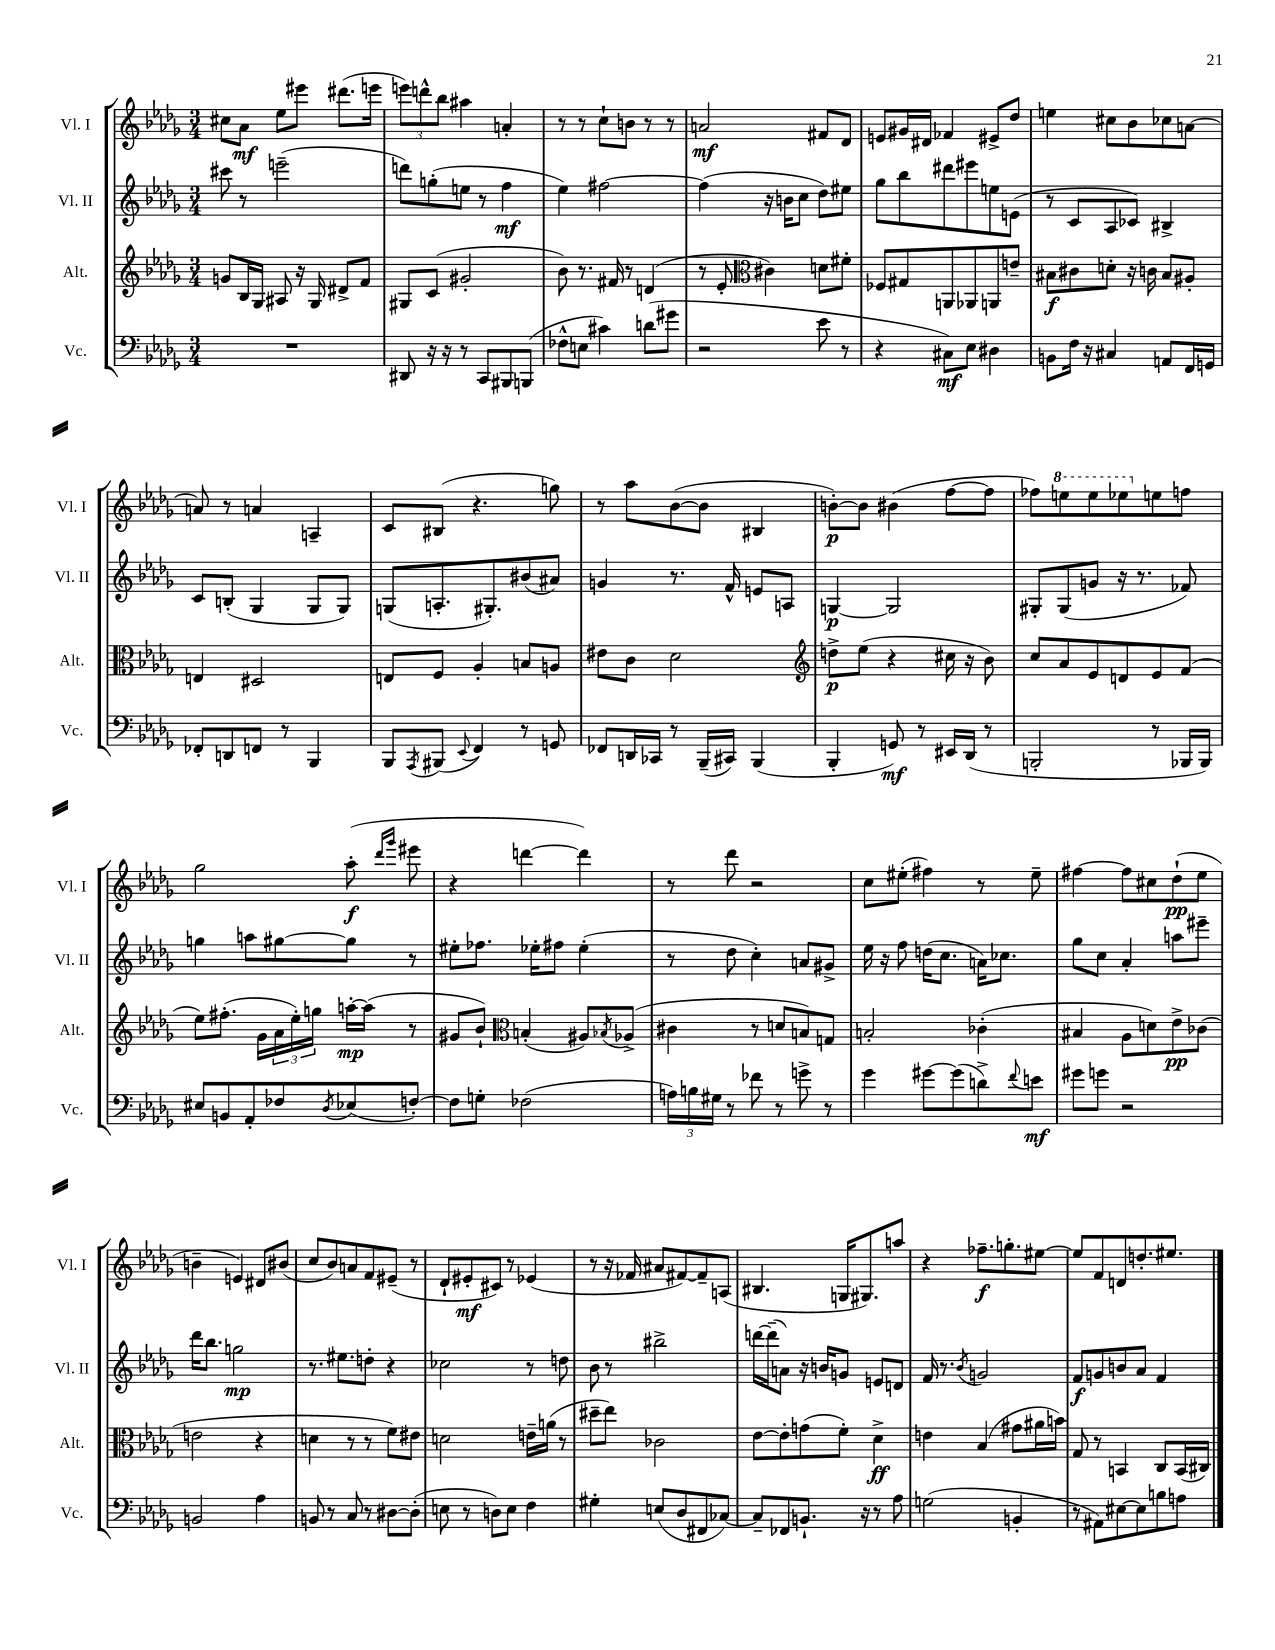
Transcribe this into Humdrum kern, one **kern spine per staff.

**kern	**kern	**kern	**kern
*staff4	*staff3	*staff2	*staff1
*clefF4	*clefG2	*clefG2	*clefG2
*k[b-e-a-d-g-]	*k[b-e-a-d-g-]	*k[b-e-a-d-g-]	*k[b-e-a-d-g-]
*M3/4	*M3/4	*M3/4	*M3/4
2.r	8g	8ccc#	8cc#
.	16B-	8r	8a-
.	16G-	.	.
.	8A#	(2eee~	8ee-
.	16r	.	8eee#
.	16G-	.	.
.	8d#^	.	(8.ddd#
.	8f	.	.
.	.	.	16eee
=	=	=	=
8DD#	8G#	8ddd)	12eee)
.	.	.	12ddd^^
16r	(8c	(8gg'	.
.	.	.	12bb-
16r	.	.	.
8r	2g#'	8ee	4aa#
8CC	.	8r	.
8BBB#	.	4ff	4a'
(8BBB	.	.	.
=	=	=	=
8F-^^	8b-)	4ee-)	8r
8E	8.r	.	8r
4c#)	.	[2ff#	8cc`
.	16f#	.	.
.	8r	.	8b
(8d	(4d	.	8r
8g#	.	.	8r
=	=	=	=
2r	8r	(4ff#]	2a
.	8e-'	.	.
*	*clefC3	*	*
.	4c#)	16r	.
.	.	16b	.
.	.	8cc	.
8e-	8d	8dd-)	8f#
8r	8f#'	8ee#	8d-
=	=	=	=
4r	8F-	8gg-	8e
.	8G#	8bb-	16g#
.	.	.	16d#
8C#)	8AA	8ddd#	4f-
8E-	8AA-	8eee#	.
4D#	8AA	8ee	8e#^
.	8e~	(8e	8dd-
=	=	=	=
8BB	8B#	8r	4ee
16F	8c#	8c	.
16r	.	.	.
4C#	8d'	8A-	8cc#
.	16r	8c-)	8b-
.	16c	.	.
8AA	8B#	4B#^	8cc-
16FF	8A#'	.	[8a
16GG	.	.	.
=	=	=	=
8FF-'	4E	8c	8a]
8DD	.	(8B'	8r
8FF	2D#	4G-	4a
8r	.	.	.
4BBB-	.	8G-	4A~
.	.	8G-)	.
=	=	=	=
8BBB-	8E	(8G	8c
8qAAA-	.	.	.
(8BBB#	8F	8.A'	(8B#
8qqEE-	.	.	.
4FF)	4A-'	.	4.r
.	.	8.G#')	.
8r	8B	(8b#	.
8GG	8A	8a#)	8gg)
=	=	=	=
8FF-	8e#	4g	8r
16DD	8c	.	8aa-
16CC-	.	.	.
8r	2d-	8.r	([8b-
(16BBB-~	.	.	8b-]
16CC#)	.	16f^^	.
(4BBB-	.	8e	4B#
.	.	8A	.
=	=	=	=
*	*clefG2	*	*
4BBB-'	8dd^	[4G	[8b')
.	(8ee-	.	8b]
8GG)	4r	2G]	(4b#
8r	.	.	.
16EE#	16cc#	.	[8ff
(16DD-	16r	.	.
8r	8b-)	.	8ff]
=	=	=	=
2BBB'	8cc	8G#'	8ff-)
.	8a-	(8G#	8eee
.	8e-	8g	8eee
.	8d	16r	8eee-
.	.	8.r	.
8r	8e-	.	8ee
16BBB-	(8f	8f-)	8ff
16BBB-)	.	.	.
=	=	=	=
8E#	8ee-)	4gg	2gg-
8BB	(8.ff#'	.	.
8AA-'	.	8aa	.
.	16g-	.	.
8F-	24a-	[8gg#	.
.	24ee-')	.	.
.	24gg	.	.
8qD-	.	.	.
(8E-	[16aa'	8gg#]	(8aa-'
.	(16aa]	.	.
.	.	.	16qqddd-
.	.	.	16qqggg-
[8F')	8r	8r	8eee#
=	=	=	=
8F]	8g#	8ee#'	4r
8G'	8b-`)	8.ff-	.
*	*clefC3	*	*
(2F-	(4B'	.	[4ddd
.	.	16ee-'	.
.	.	8ff#	.
.	8A#)	(4ee-'	4ddd])
.	8qB-	.	.
.	(8A-^	.	.
=	=	=	=
24A)	4c#	8r	8r
24B	.	.	.
24G#	.	.	.
8r	.	8dd-	8ddd-
8f-	8r	4cc')	2r
8r	8d	.	.
8g^	8B)	8a	.
8r	8G	8g#^	.
=	=	=	=
4g-	2B'	16ee-	8cc
.	.	16r	.
.	.	8ff	(8ee#'
[8g#	.	(16dd	4ff#)
.	.	8.cc	.
(8g#]	.	.	.
8d^)	(4c-'	16a)	8r
.	.	8.cc-	.
8qqf	.	.	.
8e	.	.	8ee#~
=	=	=	=
8g#	4B#	8gg-	[4ff#
8g	.	8cc	.
2r	8A-	4a-'	8ff#]
.	8d)	.	8cc#
.	8e-^	8aa	(8dd-`
.	(8c-	8eee#~	8ee-
=	=	=	=
2BB	2e	16ddd-	4b~
.	.	8.bb-	.
.	.	2gg	4e)
4A-	4r	.	8d#
.	.	.	(8b#
=	=	=	=
8BB	4d	8.r	8cc
8r	.	.	8b-)
.	.	8.ee#	.
8C	8r	.	8a
8r	8r	8dd'	8f
[8D#	8f)	4r	(8e#~
(8D#']	8e#	.	8r
=	=	=	=
8E	2d	2cc-	8d-`
8r	.	.	8e#'
8D)	.	.	8c#)
8E	.	.	8r
4F	16e~	8r	(4e-
.	(16a	.	.
.	8r	8dd	.
=	=	=	=
4G#'	8dd#~	8b-	8r
.	8ee-)	8r	16r
.	.	.	16f-
(8E	2c-	2bb#^	8a#
8D-	.	.	[8f#)
8FF#	.	.	8f#~]
[8C-)	.	.	(8A
=	=	=	=
8C-~]	[8e-	[16ddd	4.B#
.	.	(16ddd~]	.
8FF-	8e-']	8a)	.
8.BB`	(8g	16r	.
.	.	16b	.
.	8f')	8g	16G
16r	.	.	8.G#)
8r	4d-^	8e	.
8A-	.	8d	8aa
=	=	=	=
(2G	4e	16f	4r
.	.	8.r	.
.	.	8qb-	.
.	(4B-	2g	8.ff-~
.	.	.	8.gg'
4BB'	8g#	.	.
.	16a#	.	[8ee#
.	16b)	.	.
=	=	=	=
8r	8G-	8f	8ee#]
8AA#)	8r	8g	8f
[8E#	4BB	8b	8d
8E#]	.	8a-	8.dd'
8B	8C	4f	.
.	.	.	8.ee#
8A	(16BB	.	.
.	16C#)	.	.
==	==	==	==
*-	*-	*-	*-
